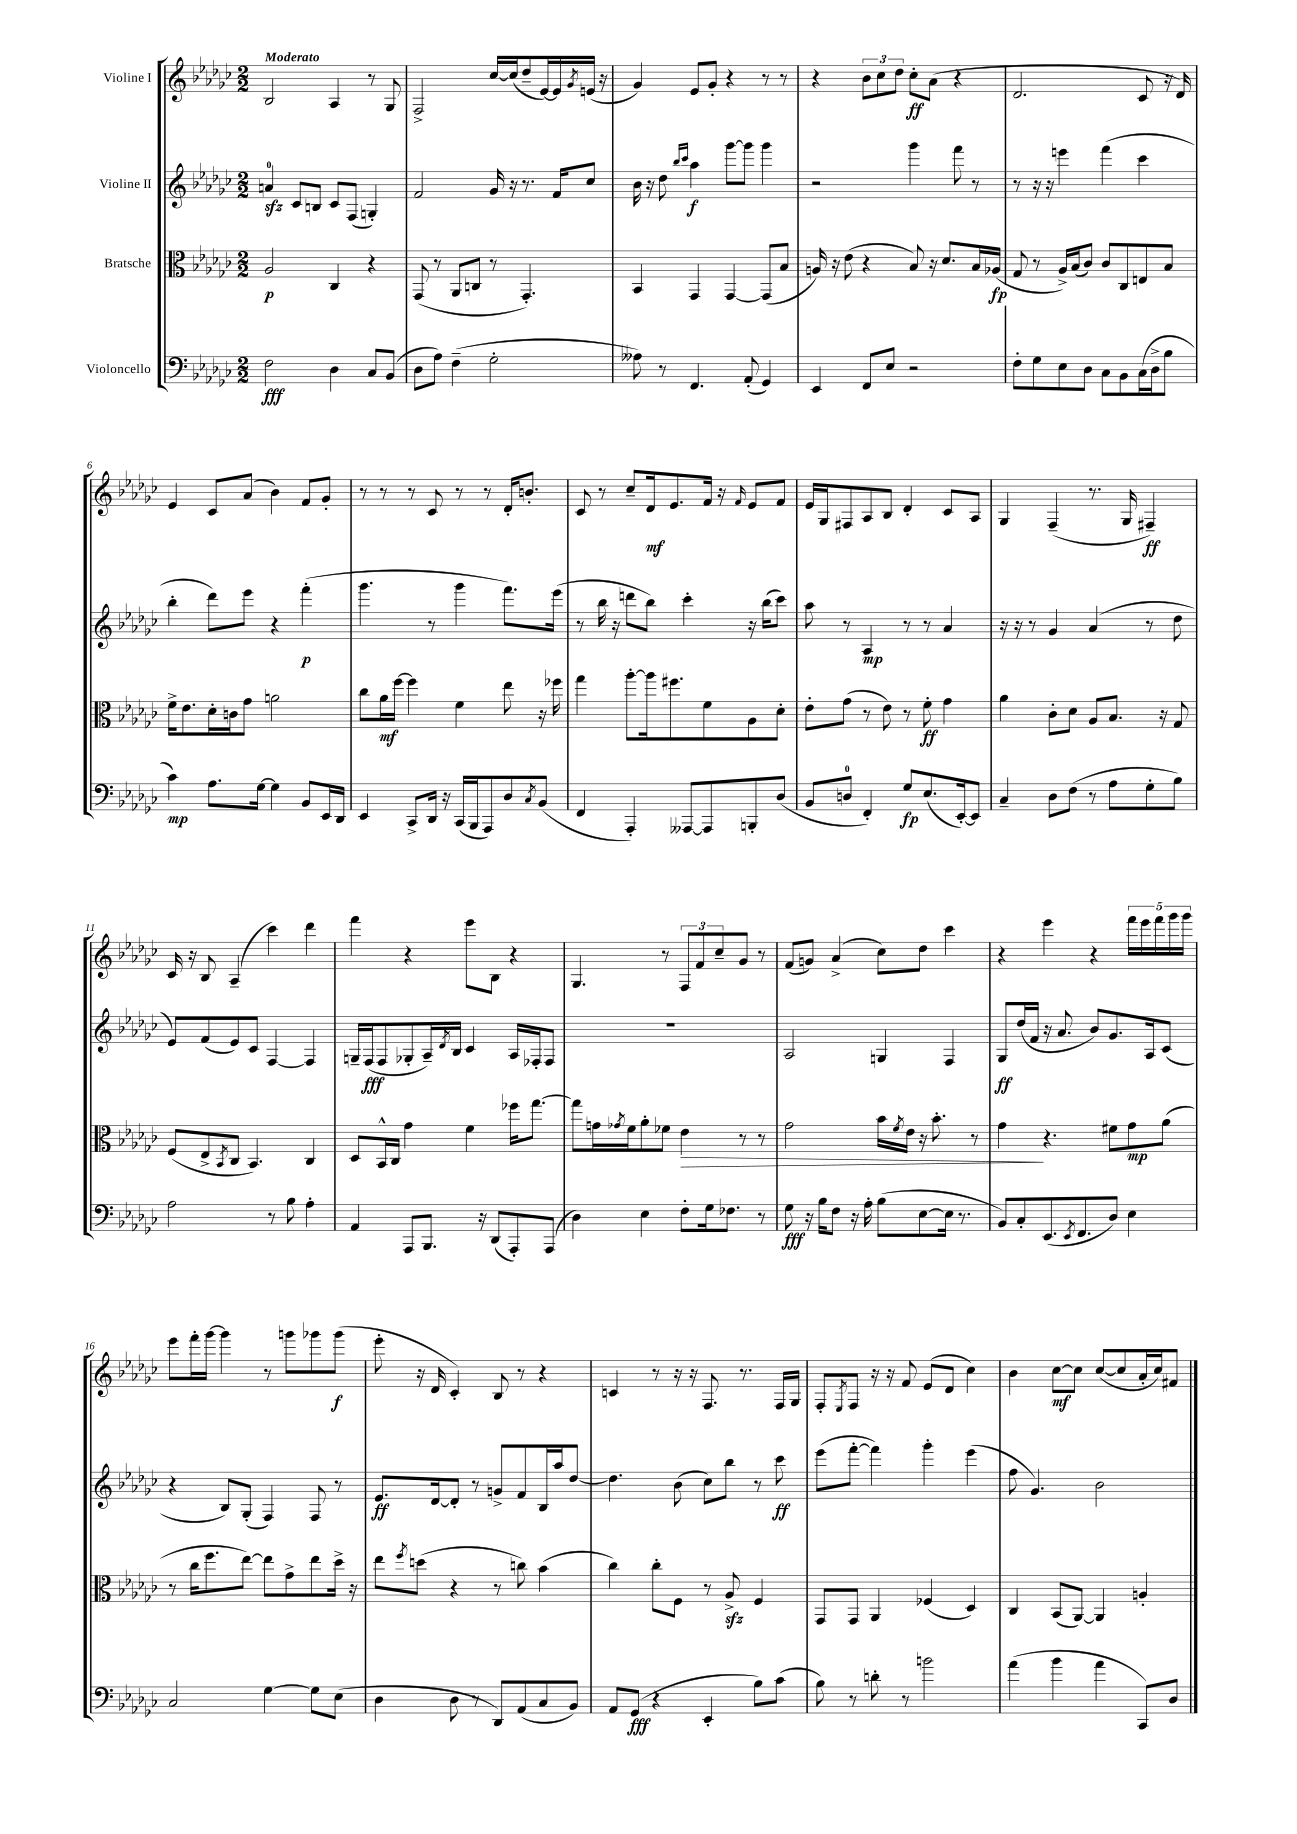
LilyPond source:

<<
\new StaffGroup <<
\new Staff = "s0" \with { instrumentName = "Violine I" } {
    \clef treble \key ges \major \numericTimeSignature \time 2/2 \tempo "Moderato"
    bes2 aes4 r8 ges8 |
    f2-> ces''16~ ces''16( des''8-- ees'16~) ees'16 \acciaccatura { ges'8 } e'16( r16 |
    ges'4) ees'8 ges'8-. r4 r8 r8 |
    r4 \tuplet 3/2 { bes'8 ces''8 des''8 } ces''8-.\ff aes'8( r4 |
    des'2. ces'8 r16 des'16) |
    ees'4 ces'8 aes'8( bes'4) f'8 ges'8-. |
    r8 r8 r8 ces'8 r8 r8 des'16-. b'8.-. |
    ces'8 r8 ces''8-- des'16\mf ees'8. f'16 r16 \grace { f'16 } ees'8 f'8 |
    ees'16 ges16 fis8 aes8 bes8 des'4-. ces'8 aes8 |
    ges4 f4--( r8. ges16 fis4--\ff) |
    ces'16 r16 bes8 aes4--( ces'''4) des'''4 |
    f'''4 r4 ees'''8 bes8 r4 |
    ges4. r8 \tuplet 3/2 { f8 f'8 ces''8-- } ges'8 r8 |
    f'8( g'8) aes'4->( ces''8) des''8 ces'''4 |
    r4 ees'''4 r4 \tuplet 5/4 { f'''16 ees'''16 f'''16 ges'''16 ges'''16 } |
    ees'''8 f'''16-. ges'''16~ ges'''4 r8 g'''8 ges'''8 ges'''8\f( |
    ees'''8-. r16 des'16 ces'4-.) bes8 r8 r4 |
    c'4 r8 r16 r16 f8. r8. f16 ges16 |
    f8-. \acciaccatura { ees8 } f8 r16 r16 f'8 ees'8( des'8 ces''4) |
    bes'4 ces''8~\mf ces''8 ces''8~( ces''8 aes'16-. ces''16) fis'8 \bar "|." |
}
\new Staff = "s1" \with { instrumentName = "Violine II" } {
    \clef treble \key ges \major \numericTimeSignature \time 2/2
    a'4-0\sfz ces'8 b8 ces'8 f8( g4-.) |
    f'2 ges'16 r16 r8. f'16 ces''8 |
    bes'16 r16 des''8 \grace { bes''16 ces'''16 } aes''4\f ges'''8~ ges'''8 ges'''4 |
    r2 ges'''4 f'''8 r8 |
    r8 r16 r16 e'''4 f'''4( ces'''4 |
    bes''4-. des'''8) ees'''8 r4 f'''4-.\p( |
    ges'''4. r8 ges'''4 f'''8.) ees'''16( |
    r8 bes''16 r16 d'''8 bes''8) ces'''4-. r16 bes''16( ces'''8) |
    aes''8 r8 aes4\mp r8 r8 aes'4 |
    r16 r16 r8 ges'4 aes'4( r8 des''8 |
    ees'8) f'8( ees'8) ces'8 f4~ f4 |
    g16-- f16\fff( f8 ges8-. aes16--) \acciaccatura { des'8 } bes16 ces'4 aes16 fes16-. fes8 |
    R1 |
    aes2 g4 f4 |
    ges8\ff des''16( f'16 r16 aes'8. bes'8) ges'8. aes16 ces'8( |
    r4 bes8) ges8-.( f4) f8 r8 |
    ees'8.\ff des'16~ des'8-. r8 g'8-> f'8 bes16 aes''16 des''8~ |
    des''4. bes'8( ces''8) bes''8 r8 ces'''8\ff |
    ees'''8( f'''8~-. f'''4) ges'''4-. ees'''4( |
    f''8 ges'4.) bes'2 \bar "|." |
}
\new Staff = "s2" \with { instrumentName = "Bratsche" } {
    \clef alto \key ges \major \numericTimeSignature \time 2/2
    aes2\p ces4 r4 |
    ges,8( r8 aes,8 c8 r8 ges,4.-.) |
    bes,4 ges,4 ges,4~ ges,8( bes8 |
    a16) r16 ees'8( r4 bes8) r16 des'8. bes16 aes16\fp( |
    ges8 r8 aes16->) bes16( ces'8) ces'8 ces8 e8 bes8 |
    f'16-> ees'8. des'16-. c'16 ges'8 a'2 |
    ces''8 aes'16\mf f''16~ f''4 f'4 ees''8 r16 fes''16 |
    ges''4 aes''8~-. aes''16 fis''8. f'8 aes8 des'8-. |
    ees'8-. ges'8( r8 ees'8) r8 f'8-.\ff ges'4 |
    aes'4 ces'8-. des'8 aes8 bes8. r16 ges8 |
    f8( ees8-> \acciaccatura { bes,8 } ces8 bes,4.) ces4 |
    des8 bes,16-^ ces16 ges'4 f'4 fes''16 ges''8.~ |
    ges''8 g'16 \acciaccatura { ges'8 } f'16 aes'8-. fes'8 ees'4\> r8 r8 |
    ges'2 bes'16 \acciaccatura { f'8 } ees'16 r16 bes'8.-. r8 |
    ges'4\! r4. fis'8 ges'8\mp aes'8( |
    r8 ces''16 f''8. ees''8~) ees''8 ges'8-> ees''8 des''16-> r16 |
    ees''8 \acciaccatura { f''8 } d''8( r4 r8 c''8) bes'4( |
    ces''4) ces''8-. f8 r8 aes8->\sfz f4 |
    ges,8 ges,8 aes,4 fes4( des4) |
    ces4 bes,8( aes,8~) aes,4 a4-. \bar "|." |
}
\new Staff = "s3" \with { instrumentName = "Violoncello" } {
    \clef bass \key ges \major \numericTimeSignature \time 2/2
    f2\fff des4 ces8 bes,8( |
    des8 aes8) f4--( ges2-. |
    aeses8) r8 f,4. aes,8-.( ges,4) |
    ees,4 f,8 ees8 r2 |
    f8-. ges8 ees8 des8 ces8 bes,8 ces16( des16-> bes8 |
    ces'4\mp) aes8. ges16~ ges4 bes,8 ees,16 des,16 |
    ees,4 ces,8-> des,16 r16 ces,16( bes,,16 aes,,8) des8 \acciaccatura { ces8 } bes,8( |
    f,4 aes,,4-.) aeses,,8~ aeses,,8 b,,8-. des8( |
    bes,8 d8-0 f,4-.) ges8\fp ees8.( ees,16~-.) ees,8 |
    ces4-- des8 f8( r8 aes8 ges8-. bes8) |
    aes2 r8 bes8 aes4-. |
    aes,4 aes,,8 bes,,8. r16 des,8( aes,,8-.) aes,,8( |
    des4) ees4 f8-. ges16 fes8. r8 |
    ges8\fff r16 bes16 f8 r16 aes16-. bes8( ees8~ ees16 r8. |
    bes,8) ces8-. ees,8.( \acciaccatura { ees,8 } f,8. des8) ees4 |
    ces2 ges4~ ges8 ees8( |
    des4 des8 r8 des,8) aes,8( ces8 bes,8) |
    aes,8 ges,8\fff( r4 ees,4-. bes8) ces'8( |
    bes8) r8 d'8-. r8 b'2 |
    aes'4( bes'4 aes'4 ces,8) des8 \bar "|." |
}
>>
>>
